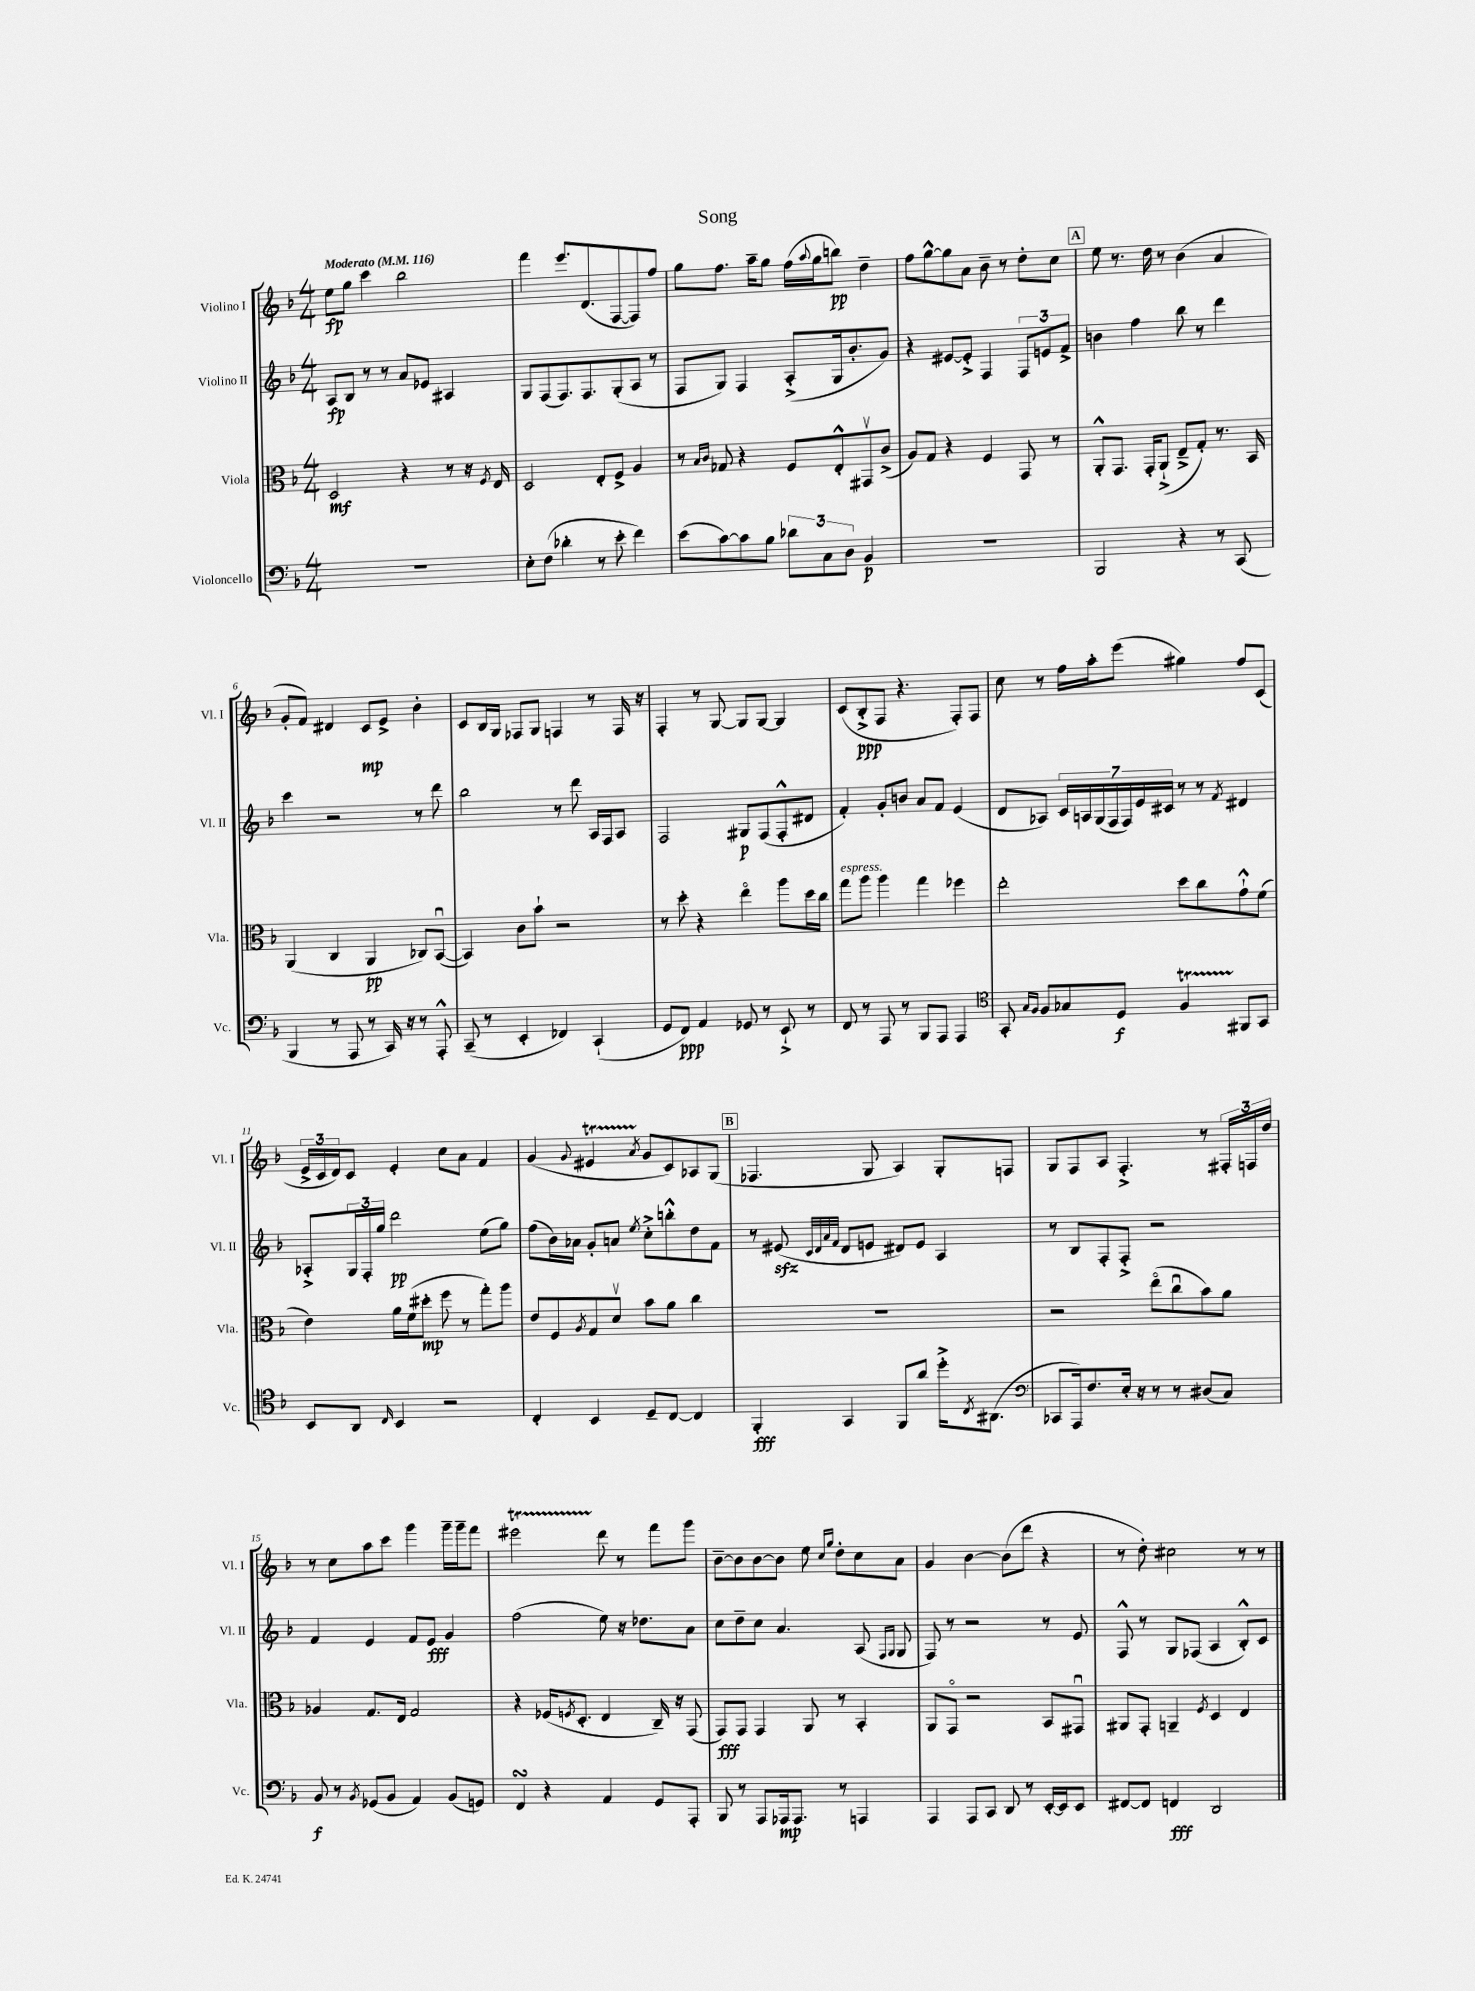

**kern	**kern	**kern	**kern
*staff4	*staff3	*staff2	*staff1
*clefF4	*clefC3	*clefG2	*clefG2
*k[b-]	*k[b-]	*k[b-]	*k[b-]
*M4/4	*M4/4	*M4/4	*M4/4
*MM116	*MM116	*MM116	*MM116
1r	2D	8A	8ee
.	.	8B-	8gg
.	.	8r	4ccc
.	.	8r	.
.	4r	8a	2bb-
.	.	8e-	.
.	8r	4A#	.
.	16r	.	.
.	8qF	.	.
.	16E	.	.
=	=	=	=
8E'	2D	8G	4fff
(8F	.	(8F	.
4d-'	.	8.F)	8.eee
.	.	8.F	(8.d
8r	8E'	.	.
8e'	8F^	(8G'	[8F
4f)	4A	8A	8F])
.	.	8r	8ff
=	=	=	=
(8e	8r	8F	8gg
.	16qqB-	.	.
.	16qqc	.	.
[8c)	8G-	8G)	8.ff
8c]	4r	4F	.
.	.	.	16aa~
8B-	.	.	8gg
12d-	8F	(8A'^	(16ff
.	.	.	8qqaa
.	.	.	16gg
12C	.	.	.
.	8E'^^	16G	8bb)
12D	.	.	.
.	.	8.b-'	.
4BB-	8GG#v	.	4dd~
.	(8c^	8g)	.
=	=	=	=
1r	8A)	4r	8ff
.	8G	.	[8gg^^
.	4r	[8e#	8gg]
.	.	8e#'^]	8a
.	4F	4F	8b-~
.	.	.	8r
.	8GG	12F	8dd'
.	.	12e	.
.	8r	.	8cc
.	.	12f^	.
=	=	=	=
2BBB-	8AA'^^	4b	8ee
.	8.GG	.	8.r
.	.	4ff	.
.	16GG'	.	16dd
.	(8AA`^	.	8r
4r	8E~^	8bb-	(4b-
.	8G')	8r	.
8r	8.r	4ddd	4a
(8CC	.	.	.
.	16BB-	.	.
=	=	=	=
4BBB-	(4AA	4ccc	8g'
.	.	.	8f)
8r	4C	2r	4d#
8AAA	.	.	.
8r	4AA	.	8c
16CC)	.	.	8e^
16r	.	.	.
8r	8C-)	8r	4b-'
8AAA'^^	([8BB-u	8ddd	.
=	=	=	=
(8CC~	4BB-])	2bb-	8c
8r	.	.	16B-
.	.	.	16G
4EE'	8c	.	8F-
.	8b-`	.	8G
4FF-)	2r	8r	4F
.	.	8ddd	.
(4CC`	.	16A	8r
.	.	16F	.
.	.	8A	16F
.	.	.	16r
=	=	=	=
8GG	8r	2F	4F'
8FF)	8dd'	.	.
4AA	4r	.	8r
.	.	.	[8G
8GG-	4eeo	8G#	8G]
8r	.	(8F	[8G
8EE`^	8aa	8F'^^	4G]
8r	16dd	8d#	.
.	16cc	.	.
=	=	=	=
8FF	8gg	4f')	(8c
8r	8aa	.	8B-'^
8AAA	4aa	8g'	8F
8r	.	8b	4.r
8BBB-	4gg	8a	.
8AAA	.	8f	.
4AAA	4ff-	(4e	8F')
.	.	.	8F
=	=	=	=
*clefC4	*	*	*
8GG'	2ee'	8d	8cc
16qqG	.	.	.
16qqF	.	.	.
8F	.	8A-)	8r
8G-	.	28c	16ff
.	.	28A	.
.	.	.	16aa'
.	.	(28G	.
.	.	28F	.
8D	.	.	(8eee
.	.	28F)	.
.	.	28e	.
.	.	28c#	.
4F	8dd	8r	4gg#)
.	8cc	8r	.
.	.	8qf	.
8FF#	8g`^^	4d#	8ff
8GG	(8f	.	(8c
=	=	=	=
8BB-	4e)	8A-'^	24e^
.	.	.	24c
.	.	.	24d)
8AA	.	24G	8c
.	.	24F'	.
.	.	24gg	.
16qqC	.	.	.
4BB-	16a	2ddd	4e'
.	(16f	.	.
.	8dd#'	.	.
2r	8ff	.	8cc
.	8r	.	8a
.	8gg')	(8ee	4f
.	8aa	8gg)	.
=	=	=	=
4C'	8e	(8ff	(4g
.	8F	16b-)	.
.	.	16a-	.
.	8qA	.	8qqg
4BB-	8G	8g'	4e#
.	8dv	8a	.
.	.	8qee	8qa
8D~	8b-	8cc'^	8g
[8C	8a	8bb'^^	8c)
4C]	4cc	8dd	8A-
.	.	8f	(8G
=	=	=	=
4FF'	1r	8r	4.F-
.	.	(8e#	.
.	.	32qqc	.
.	.	32qqd	.
.	.	32qqa	.
.	.	32qqf	.
4GG	.	8d	.
.	.	8e	8G
8FF	.	8d#)	4A)
8a	.	8e	.
16dd'^	.	4A	8G'
8qC	.	.	.
(8.AA#	.	.	.
.	.	.	8F
=	=	=	=
*clefF4	*	*	*
8CC-	2r	8r	8G
16AAA)	.	8B-	8F
8.F	.	.	.
.	.	8F'	8A
16E'	.	8F'^	4.F'^
16r	.	.	.
8r	(8eeo	2r	.
8r	8ccu	.	.
(8D#	8b-)	.	8r
8C)	8a	.	24F#'
.	.	.	24F
.	.	.	24dd
=	=	=	=
8BB-	4A-	4f	8r
8r	.	.	8cc
8qBB-	.	.	.
(8GG-	8.G	4e	8aa
8BB-	.	.	8ccc
.	16E	.	.
4AA)	2G	8f	4ggg
.	.	8e	.
(8BB-	.	4g	16ggg~
.	.	.	16ggg~
8GG)	.	.	8fff
=	=	=	=
4FF	4r	(2ff	2eee#
4r	(16F-	.	.
.	8qF	.	.
.	8.D'	.	.
4AA	4E	8ee)	8ddd
.	.	16r	8r
.	.	8.dd-	.
8GG	16C~)	.	8fff
.	16r	.	.
8AAA'	(8GG	8a	8ggg
=	=	=	=
8BBB-	8GG)	8cc	[8b-~
8r	8GG	8dd~	8b-]
8AAA	4GG	8cc	[8b-
16AAA-	.	4.a	8b-]
8.AAA-	.	.	.
.	8AA	.	8ee
.	.	.	16qqcc
.	.	.	16qqgg
8r	8r	.	8dd'
4AAA	4BB-'	(8A	8cc
.	.	16qqF	.
.	.	16qqG	.
.	.	8G	8a
=	=	=	=
4AAA	8AA	8F)	4g
.	8GGo	8r	.
8AAA	2r	2r	[4b-
8CC	.	.	.
8DD	.	.	(8b-]
8r	.	.	8ddd
[16EE'	8BB-	8r	4r
16EE]	.	.	.
8EE	8GG#u	8e	.
=	=	=	=
[8FF#	8AA#	8F^^	8r
8FF#]	8GG'	8r	8dd')
4FF	4AA~	8G	2cc#
.	.	(8F-	.
.	8qF	.	.
2DD	4D	4A	.
.	4E	8B-'^^)	8r
.	.	8c	8r
==	==	==	==
*-	*-	*-	*-
